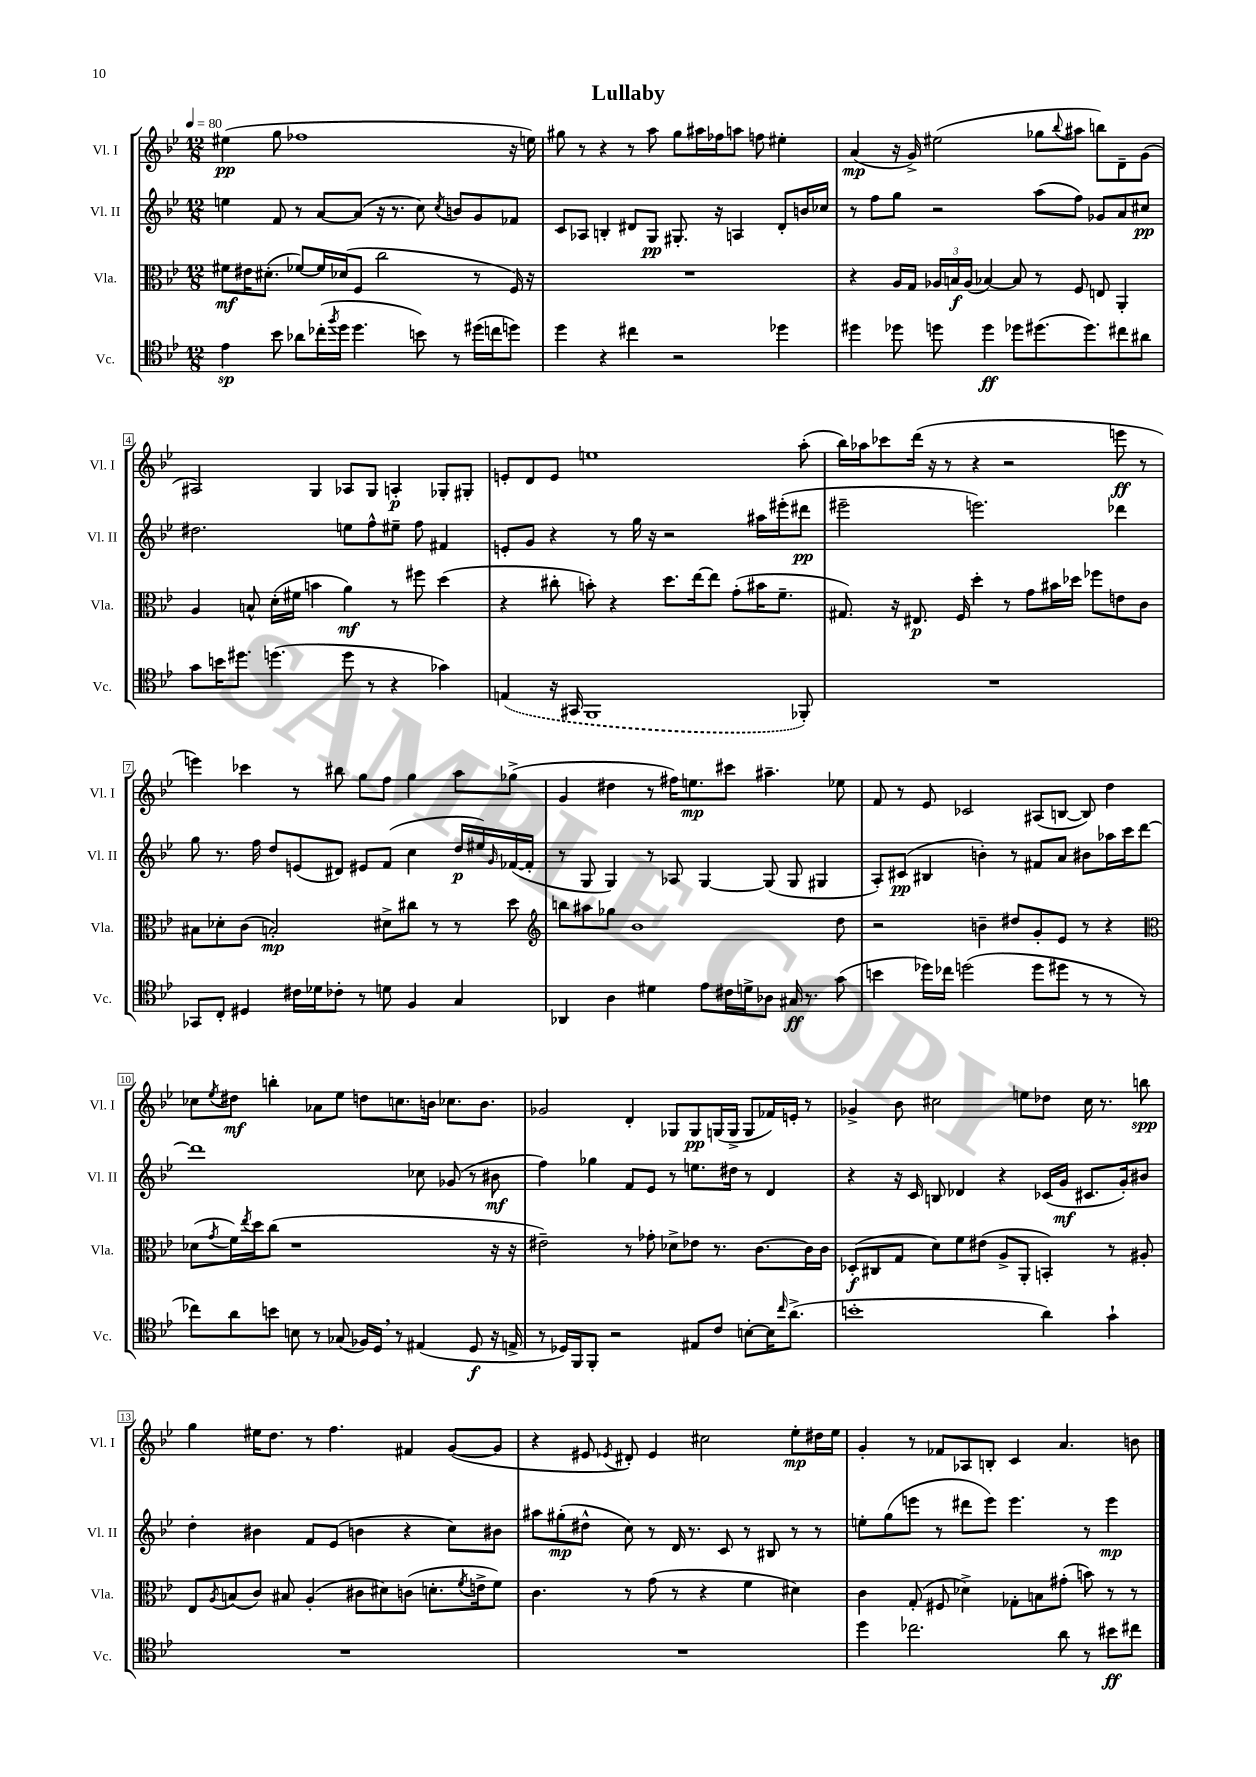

**kern	**kern	**kern	**kern
*staff4	*staff3	*staff2	*staff1
*clefC4	*clefC3	*clefG2	*clefG2
*k[b-e-]	*k[b-e-]	*k[b-e-]	*k[b-e-]
*M12/8	*M12/8	*M12/8	*M12/8
*MM80	*MM80	*MM80	*MM80
4e-\	8f#\L	4ee\	(4ee#\
.	16e#\K	.	.
.	(8.d#'\J	.	.
8b-\	.	8f/	8gg\
8a-\L	[8f-/L)	8r	1ff-
(16cc-'\L	16f-/]L	[8a/L	.
8qff/	.	.	.
16dd\JJ	(16d-/J	.	.
4.dd\	8F/J	(8a/]J	.
.	2cc\	16r	.
.	.	8.r	.
8b\)	.	8cc\)	.
.	.	8qcc/	.
8r	.	8b/L	.
(16dd#\LL	8r	8g/	.
16cc\J	.	.	.
8dd\J)	16F/)	8f-/J	16r
.	16r	.	16ee\)
=	=	=	=
4dd\	1.r	8c/L	8gg#\
.	.	8A-/J	8r
4r	.	4B'/	4r
4cc#\	.	8d#/L	8r
.	.	8G/J	8aa\
2r	.	8.G#'/	8gg#\L
.	.	.	16aa#\L
.	.	16r	16ff-\J
.	.	4A/	8aa\J
.	.	.	8ff\
4dd-\	.	8d#'/L	4ee#'\
.	.	16b/L	.
.	.	16cc-/JJ	.
=	=	=	=
4dd#\	4r	8r	(4a/
.	.	8ff\L	.
8dd-\	16A/LL	8gg\J	16r
.	16G/JJ	.	16g^/)
8dd\	24A-/LL	2r	(2ee#\
.	24B/	.	.
.	(24A-/JJ	.	.
4dd\	[4B-/)	.	.
8dd-\L	8B-/]	.	.
(8.dd#\	8r	(8aa\L	8gg-\L
.	.	.	8qqbb-/
.	8F/	8ff\J)	8aa#\J
8.dd#\)	.	.	.
.	8E/	8g-/L	8bb\L)
8cc#\	4AA'/	8a/	8d~\
8a#\J	.	8cc#/J	(8g\J
=	=	=	=
8g\L	4A/	2.dd#\	2A#/)
16b\K	.	.	.
8.dd#\J	.	.	.
.	8B^^/	.	.
(4.dd\	(16d'\LL	.	.
.	16f#\JJ	.	.
.	4b\	.	4G/
8dd\	4a\)	8ee\L	8A-/L
8r	.	8ff^^\	8G/J
4r	8r	8ee#~\J	4A'/
.	8ff#\	8ff\	.
4g-\)	(4dd\	4f#/	8G-'/L
.	.	.	8G#'/J
=	=	=	=
(4E/	4r	8e'/L	8e'/L
.	.	8g/J	8d/
16r	8cc#'\	4r	8e/J
16GG#/	.	.	.
1FF	8b'\)	.	1ee
.	4r	8r	.
.	.	16gg\	.
.	.	16r	.
.	8.dd\L	2r	.
.	[16ee-\k	.	.
.	8ee-\]J	.	.
.	(8g'\L	.	.
.	16b#\K	16aa#\LL	.
.	8.f~\J	(16eee#'\J	.
8FF-'/)	.	8ddd#\J	(8aa'\
=	=	=	=
1.r	8.G#/)	2eee#~\	16bb-\LL)
.	.	.	16aa-\J
.	.	.	8ccc-\
.	16r	.	.
.	8.E#/	.	(16ddd\Jk
.	.	.	16r
.	.	.	8r
.	16F/	.	.
.	4dd'\	2.eee\)	4r
.	8r	.	2r
.	8g\L	.	.
.	16b#\L	.	.
.	16dd-\JJ	.	.
.	8ff-\L	.	.
.	8e\	4ddd-\	8eee\
.	8c\J	.	8r
=	=	=	=
8GG-/L	8B#\L	8gg\	4eee\)
8C'/J	8d-'\	8.r	.
4D#/	(8c\J	.	4ccc-\
.	.	16ff\	.
.	2B'/)	8dd/L	.
16c#\LL	.	(8e/	8r
16d-\J	.	.	.
8c-'\J	.	8d#/J)	8bb#\
8r	.	8e#/L	8gg\L
8d\	8d#^\L	(8f/J	8ff\J
4F/	8cc#\J	4cc\	4gg\
.	8r	.	.
4G/	8r	16dd/LL	8aa\L
.	.	16ee#/)	.
.	.	16qqg/	.
.	8dd\	([16f-/	(8gg-^\J
.	.	16f-'/]JJ	.
=	=	=	=
*	*clefG2	*	*
4AA-/	8bb\L	8r	4g/
.	8aa#\	8G/	.
4A\	8gg-\J	4G/)	4dd#\
.	1b-	.	.
4d#\	.	8r	8r
.	.	8A-/	16ff#\LK)
.	.	.	8.ee\
8e-\L	.	[4G/	.
16c#\L	.	.	8ccc#\J
16d^\J	.	.	.
8A-\J	.	(8G/]	4.aa#~\
16G#/	.	8G/	.
8.r	.	.	.
.	.	4G#/	.
(8g\	8dd\	.	8ee-\
=	=	=	=
4b\	2r	8A'/L)	8f/
.	.	(8c#/J	8r
16dd-\LL)	.	4B#/	8e-/
16cc-\JJ	.	.	.
(2dd\	.	.	2c-/
.	4b~\	4b'\)	.
.	8dd#/L	8r	.
8dd\L	8g'/	8f#/L	(8A#/L
8dd#\J	8e-/J	8a/J	[8B/J
8r	8r	8b#\L	8B/])
8r	4r	16aa-\L	4dd\
.	.	16ccc\J	.
8r	.	[8ddd\J	.
=	=	=	=
*	*clefC3	*	*
8cc-\L)	(8d-\L	1ddd]	8cc-\L
.	8qg/	.	8qee-/
8a\	16f\L)	.	8dd#\J
.	8qee-/	.	.
.	16dd\J	.	.
8b\J	(8cc\J	.	4bb'\
8B\	1r	.	.
8r	.	.	8a-\L
(8G-/	.	.	8ee-\J
16F-/LL)	.	.	8dd\L
16D/JJ	.	.	.
8r	.	.	8.cc\
(4E#/	.	8cc-\	.
.	.	.	16b\Jk
.	.	(8g-/	8.cc-\L
8D/	.	8r	.
.	.	.	8.b\J
16r	16r	8b#\	.
16E^/	16r	.	.
=	=	=	=
8r	2e#~\)	4ff\)	2g-/
16D-/LL)	.	.	.
16FF/J	.	.	.
8FF'/J	.	4gg-\	.
2r	.	.	.
.	8r	8f/L	4d'/
.	8g-'\	8e-/J	.
.	8d-^\L	8r	8G-/L
8E#/L	8e-\J	8.ee\L	8G-/
8c/J	8.r	.	(16G/L
.	.	16dd#\Jk	16G^/JJ
[8B'\L	.	8r	8G/L
.	[8.c\L	.	.
16B\]K	.	4d/	16f-/L)
16qqcc/	.	.	.
(8.a^\J	.	.	16e'/JJ
.	16c\]L	.	8r
.	16c\JJ	.	.
=	=	=	=
1b'	(8D-'/L	4r	4g-^/
.	8C#/	.	.
.	8G/J	16r	8b-\
.	.	16c/	.
.	8d\L)	8B/	2cc#\
.	8f\	4d-/	.
.	(8e#\J	.	.
.	8A^/L	4r	.
.	8AA'/J	.	8ee\L
4a\)	4BB'/)	(16c-/LL	8dd-\J
.	.	16g/JJ	.
.	.	8.c#/L	16cc#\
.	.	.	8.r
4g`\	8r	.	.
.	.	16g'/k)	.
.	8A#'/	8b#/J	8bb\
=	=	=	=
1.r	8E-/L	4dd'\	4gg\
.	8qA/	.	.
.	(8B/	.	.
.	8c/J)	4b#\	16ee#\LK
.	.	.	8.dd\J
.	8B#/	.	.
.	(4A'/	8f/L	8r
.	.	(8e-/J	4.ff\
.	8c#\L	4b\	.
.	8d#\)	.	.
.	(8c\J	4r	4f#/
.	8.d'\L	.	.
.	.	8cc\L)	([8g/L
.	8qf/	.	.
.	16e^\k	.	.
.	8f\J)	8b#\J	8g/]J
=	=	=	=
1.r	4.c\	8aa#\L	4r
.	.	(8gg#'\	.
.	.	8dd#^^\J	8e#/
.	.	.	8qe-/
.	8r	8cc\)	8d#'/)
.	(8g\	8r	4e-/
.	8r	16d/	.
.	.	8.r	.
.	4r	.	2cc#\
.	.	8c/	.
.	4f\	8r	.
.	.	8B#/	.
.	4d#\)	8r	8ee-'\L
.	.	8r	16dd#\L
.	.	.	16ee-\JJ
=	=	=	=
4dd\	4c\	8ee'\L	4g'/
.	.	(8gg\	.
2.cc-\	(8G'/	8eee\J	8r
.	8F#/	8r	8f-/L
.	4d-^\)	8ddd#\L	8A-/
.	.	8eee\J)	8B'/J
.	8G-'\L	4.eee\	4c/
.	8B\	.	.
8a\	(8g#'\J	.	4.a/
8r	8b\)	8r	.
8b#\L	8r	4eee\	.
8cc#\J	8r	.	8b\
==	==	==	==
*-	*-	*-	*-
